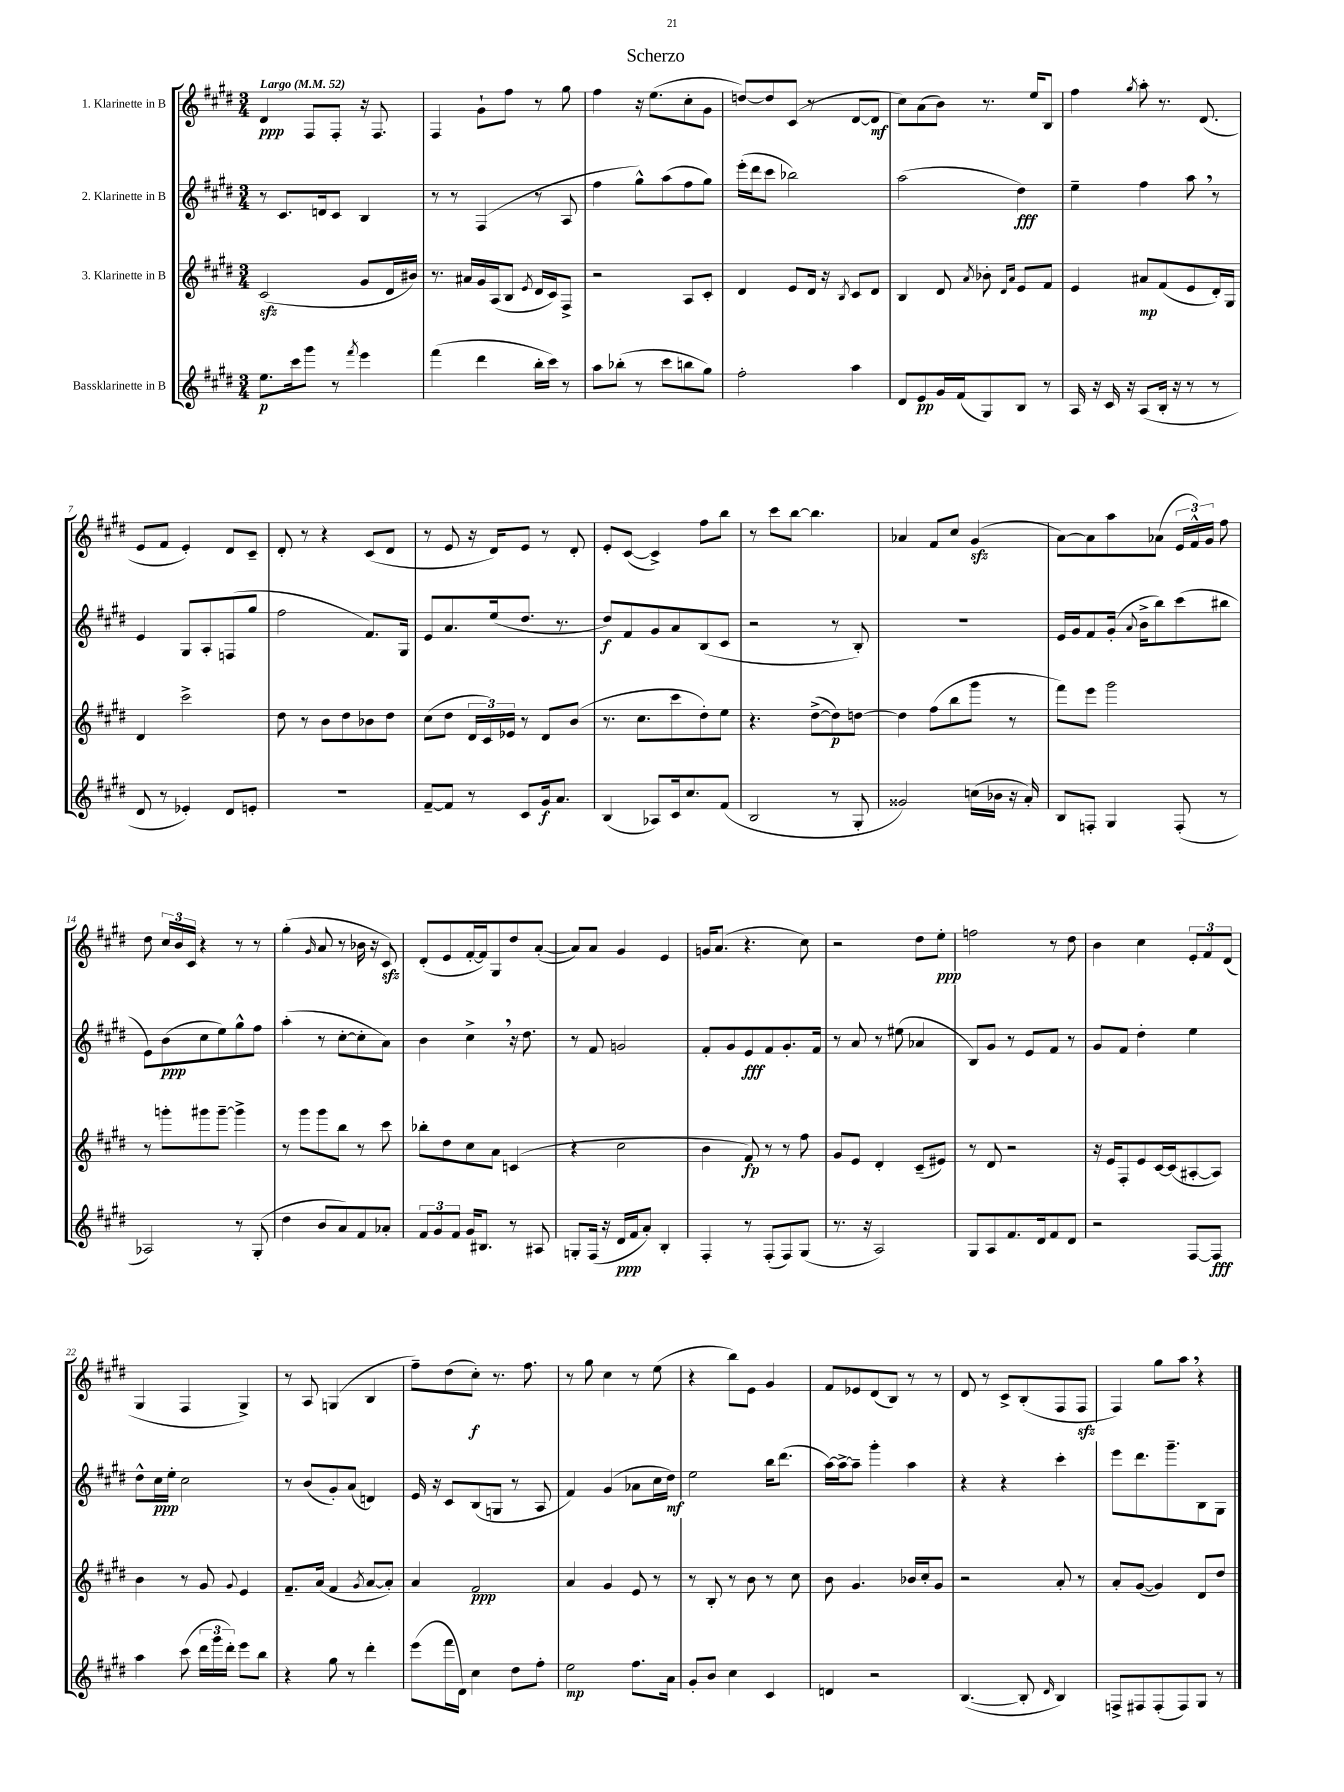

**kern	**kern	**kern	**kern
*staff4	*staff3	*staff2	*staff1
*clefG2	*clefG2	*clefG2	*clefG2
*k[f#c#g#d#]	*k[f#c#g#d#]	*k[f#c#g#d#]	*k[f#c#g#d#]
*M3/4	*M3/4	*M3/4	*M3/4
*MM52	*MM52	*MM52	*MM52
8.ee	(2c#	8r	4d#
.	.	8.c#	.
16ccc#	.	.	.
8ggg#	.	.	8F#
.	.	16d	.
8r	.	8c#	8F#'
8qfff#	.	.	.
4eee	8g#	4B	16r
.	.	.	8.F#
.	16d#	.	.
.	16b#)	.	.
=	=	=	=
(4fff#	8.r	8r	4F#
.	.	8r	.
.	16a#	.	.
4ddd#	16g#	(4F#	8g#`
.	(16A	.	.
.	8B	.	8ff#
.	8qe	.	.
16bb'	16d#	8r	8r
16ccc#)	16c#)	.	.
8r	8F#^	8A	8gg#
=	=	=	=
8aa	2r	4ff#	4ff#
(8bb-'	.	.	.
8r	.	8gg#^^)	16r
.	.	.	(8.ee
8ccc#	.	(8aa	.
8bb	8A	8ff#	8cc#'
8gg#)	8c#'	8gg#)	8g#
=	=	=	=
2ff#'	4d#	(16eee'	[8dd)
.	.	16ddd#	.
.	.	8ccc#	8dd]
.	8e	2bb-)	(8c#
.	16d#	.	8r
.	16r	.	.
.	8qB	.	.
4aa	8c#	.	[8d#
.	8d#	.	8d#]
=	=	=	=
8d#	4B	(2aa	8cc#)
8e	.	.	(8a
16g#	8d#	.	8b)
(16f#	.	.	.
.	8qa	.	.
8G#)	8b-'	.	8.r
.	16qqd#	.	.
.	16qqa	.	.
8B	8e	4dd#)	.
.	.	.	16ee
8r	8f#	.	8B
=	=	=	=
16A	4e	4ee~	4ff#
16r	.	.	.
16c#	.	.	.
16r	.	.	.
.	.	.	8qgg#
(8A	8a#	4ff#	8aa'
16B'	(8f#	.	8.r
16r	.	.	.
8r	8e	8aa	.
.	.	.	(8.d#
8r	16d#')	8r	.
.	16G#	.	.
=	=	=	=
8d#	4d#	4e	8e
8r	.	.	8f#
4e-')	2ccc#^	8G#	4e')
.	.	8A'	.
8d#	.	(8F	8d#
8e'	.	8gg#	8c#~
=	=	=	=
2.r	8dd#	2ff#	8d#'
.	8r	.	8r
.	8b	.	4r
.	8dd#	.	.
.	8b-	8.f#)	(8c#
.	8dd#	.	8d#
.	.	16G#	.
=	=	=	=
[8f#~	(8cc#	8e	8r
8f#]	8dd#	8.a	8e
8r	24d#	.	16r
.	24c#)	.	.
.	.	(16ee	16d#)
.	24e-	.	.
8c#	8r	8.dd#	8e
16g#	8d#	.	8r
8.a	.	8.r	.
.	(8b	.	8d#'
=	=	=	=
(4B	8.r	8dd#)	8e'
.	.	8f#	([8c#
.	8.cc#	.	.
8A-)	.	8g#	4c#^])
16c#	8ccc#	8a	.
8.cc#	.	.	.
.	8dd#')	(8B	8ff#
(8f#	8ee	8c#	8bb
=	=	=	=
2B	4.r	2r	8r
.	.	.	8ccc#
.	.	.	[8bb
.	([8dd#^	.	4.bb]
8r	8dd#])	8r	.
8G#'	[8dd	8B')	.
=	=	=	=
2g##)	4dd]	2.r	4a-
.	(8ff#	.	8f#
.	8bb	.	8cc#
(16cc	8ggg#	.	(4g#
16b-	.	.	.
16r	8r	.	.
16a')	.	.	.
=	=	=	=
8B	8fff#)	16e	[8a)
.	.	16g#	.
8F'	8eee	8f#	8a]
4G#	2ggg#	(16g#'	8aa
.	.	8qqa	.
.	.	16b^	.
.	.	8bb)	(8a-
(8F'	.	(8ccc#	24e
.	.	.	24f#^^)
.	.	.	24g#
8r	.	8bb#	8ff#
=	=	=	=
2A-)	8r	8e)	8dd#
.	8ggg'	(8b	24cc#
.	.	.	24b
.	.	.	24c#
.	8ggg#	8cc#	4r
.	[8ggg#~	8ee)	.
8r	4ggg#^]	8gg#^^	8r
(8G#'	.	8ff#	8r
=	=	=	=
4dd#	8r	(4aa'	(4gg#'
.	8ggg#	.	.
.	.	.	16qqg#
8b	8ggg#	8r	8a
8a)	8bb	[8cc#'	8r
8f#	8r	8cc#']	16b-
.	.	.	16r
8a-'	8ccc#	8a)	8c#)
=	=	=	=
12f#	8bb-'	4b	(8d#'
12g#	.	.	.
.	8dd#	.	8e
12f#	.	.	.
16g#	8cc#	4cc#^	[16f#'
8.B#	.	.	16f#])
.	8a	.	8G#
8r	(4c	16r	8dd#
.	.	8.dd#	.
8A#	.	.	([8a'
=	=	=	=
8G'	4r	8r	8a])
(16F#	.	8f#	8a
16r	.	.	.
16d#	2cc#	2g	4g#
16f#	.	.	.
8a')	.	.	.
4B'	.	.	4e
=	=	=	=
4F#'	4b	8f#'	16g
.	.	.	(8.a
.	.	8g#	.
8r	8f#)	8e	4.r
(8F#'	8r	8f#	.
8F#)	8r	8.g#'	.
(8G#	8ff#	.	8cc#)
.	.	16f#	.
=	=	=	=
8.r	8g#	8r	2r
.	8e	8a	.
16r	.	.	.
2A)	4d#'	8r	.
.	.	(8ee#	.
.	(8c#~	4a-	8dd#
.	8e#)	.	8ee'
=	=	=	=
8G#	8r	8B)	2ff
8A	8d#	8g#	.
8.f#	2r	8r	.
.	.	8e	.
16d#	.	.	.
8f#	.	8f#	8r
8d#	.	8r	8dd#
=	=	=	=
2r	16r	8g#	4b
.	16e	.	.
.	8F#'	8f#	.
.	8e	4dd#'	4cc#
.	[16c#	.	.
.	(16c#]	.	.
[8F#	[8A#'	4ee	12e'
.	.	.	12f#
8F#]	8A#])	.	.
.	.	.	(12d#
=	=	=	=
4aa	4b	8dd#^^	4G#
.	.	16cc#	.
.	.	16ee'	.
(8ccc#	8r	2cc#	4F#
24ddd#	8g#	.	.
24ggg#	.	.	.
24ddd#')	.	.	.
.	8qqg#	.	.
8eee	4e	.	4G#^)
8bb	.	.	.
=	=	=	=
4r	8.f#~	8r	8r
.	.	(8b	8A
.	(16a	.	.
8gg#	4f#	8g#')	(4G
8r	.	(8a	.
.	8qg#	.	.
4ddd#'	[8a	4d)	4B
.	8a'])	.	.
=	=	=	=
(8eee	4a	16e	8ff#~)
.	.	16r	.
16fff#	.	8c#	(8dd#
16d#)	.	.	.
4cc#	2f#	(8B	8cc#')
.	.	8G	8.r
8dd#	.	8r	.
.	.	.	8.ff#
8ff#'	.	8A	.
=	=	=	=
2ee	4a	4f#)	8r
.	.	.	8gg#
.	4g#	(4g#	4cc#
8.ff#	8e	8a-	8r
.	8r	16cc#	(8ee
16a	.	16dd#)	.
=	=	=	=
8g#'	8r	2ee	4r
8b	8B'	.	.
4cc#	8r	.	8bb)
.	8b	.	8e
4c#	8r	16bb	4g#
.	.	(8.ddd#	.
.	8cc#	.	.
=	=	=	=
4d	8b	[16aa)	8f#
.	.	16aa^_	.
.	4.g#	8aa~]	8e-
2r	.	4ggg#'	(8d#
.	.	.	8B)
.	16b-	4aa	8r
.	16cc#'	.	.
.	8g#	.	8r
=	=	=	=
([4.B	2r	4r	8d#
.	.	.	8r
.	.	4r	8c#^
8B']	.	.	(8B'
16qqd#	.	.	.
4B)	8a'	4ccc#'	8F#
.	8r	.	8F#
=	=	=	=
8F^	8a'	8eee	4F#)
8F#	([8g#	8.ddd#	.
(8F#'	4g#])	.	8gg#
.	.	8.ggg#~	.
8F#)	.	.	8aa
8G#	8d#	8B	4r
8r	8dd#	8G#	.
==	==	==	==
*-	*-	*-	*-
